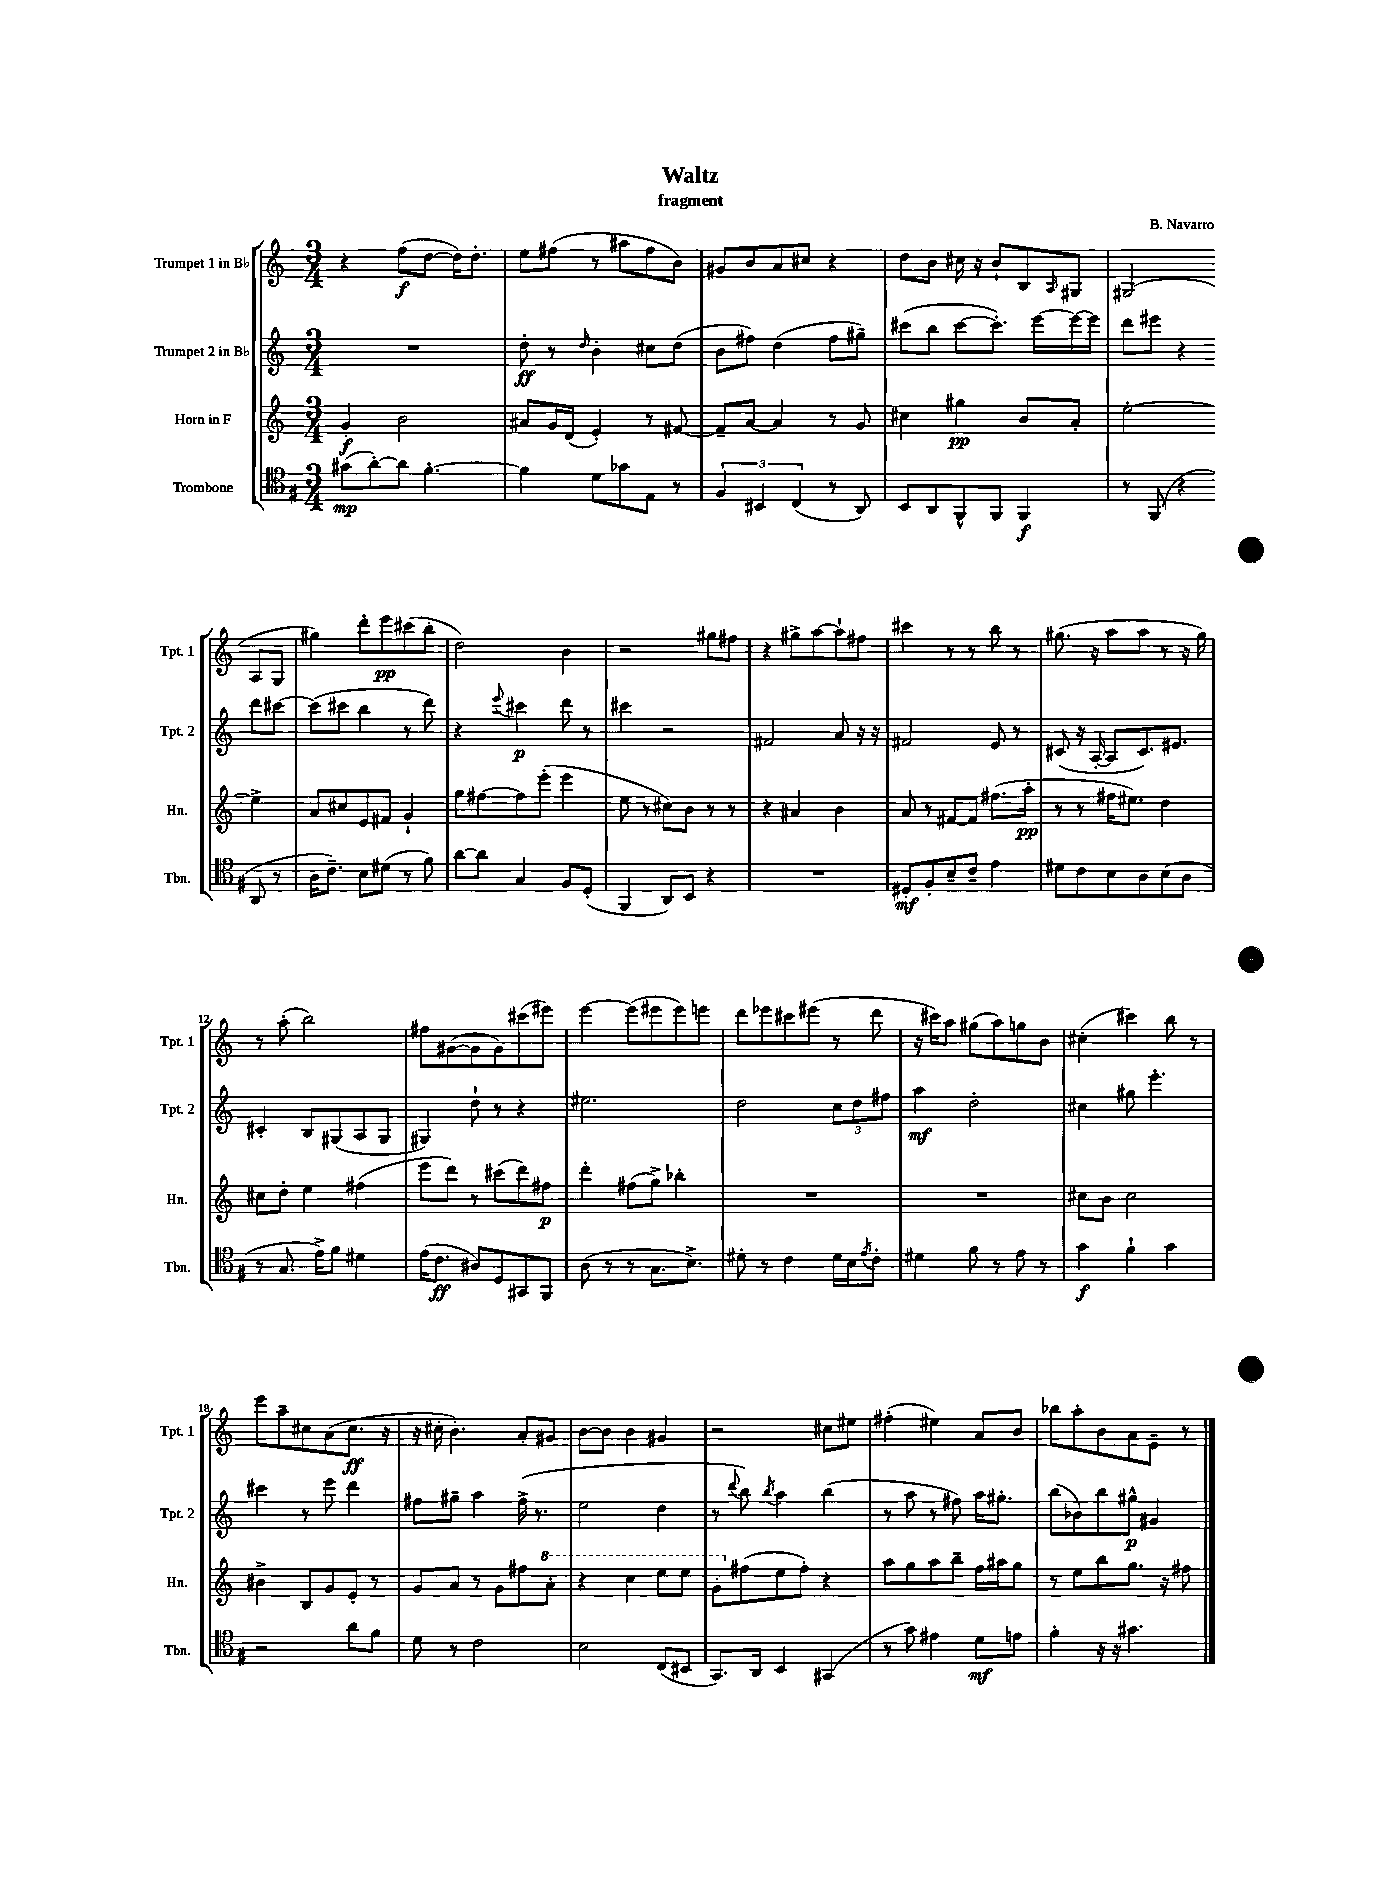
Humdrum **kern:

**kern	**dynam	**kern	**dynam	**kern	**dynam	**kern	**dynam
*part4	*part4	*part3	*part3	*part2	*part2	*part1	*part1
*staff4	*staff4	*staff3	*staff3	*staff2	*staff2	*staff1	*staff1
*I"Trombone	*	*I"Horn in F	*	*I"Trumpet 2 in B♭	*	*I"Trumpet 1 in B♭	*
*I'Tbn.	*	*I'Hn.	*	*I'Tpt. 2	*	*I'Tpt. 1	*
*clefC4	*	*clefG2	*	*clefG2	*	*clefG2	*
*k[f#]	*	*k[]	*	*k[]	*	*k[]	*
*M3/4	*	*M3/4	*	*M3/4	*	*M3/4	*
=1	=1	=1	=1	=1	=1	=1	=1
(8g#X\L	mp	4g'/	f	2.r	.	4r	.
[8a'\)	.	.	.	.	.	.	.
8a\J]	.	2b\	.	.	.	(8ff\L	f
[4.f#'\	.	.	.	.	.	[8dd\J	.
.	.	.	.	.	.	16dd\KL])	.
.	.	.	.	.	.	8.dd'\J	.
=2	=2	=2	=2	=2	=2	=2	=2
4f#\]	.	8a#X/L	.	8dd'\	ff	8ee\L	.
.	.	16g/L	.	8r	.	(8ff#X\J	.
.	.	(16d/JJ	.	.	.	.	.
.	.	.	.	16qqdd/	.	.	.
8d\L	.	4e'/)	.	4b'\	.	8r	.
8g-X\	.	.	.	.	.	8aa#X\L	.
8E\J	.	8r	.	8cc#X\L	.	8ff#\	.
8r	.	[8f#X/	.	(8dd\J	.	8b\J)	.
=3	=3	=3	=3	=3	=3	=3	=3
6F#/	.	8f#~/L]	.	8b\L	.	8g#X/L	.
.	.	[8a/J	.	8ff#X\J)	.	8b/	.
6BB#X/	.	.	.	.	.	.	.
.	.	4a/]	.	(4dd\	.	8a/	.
(6C/	.	.	.	.	.	.	.
.	.	.	.	.	.	8cc#X/J	.
8r	.	8r	.	8ff#\L	.	4r	.
8AA/)	.	8g/	.	8gg#X~\J)	.	.	.
=4	=4	=4	=4	=4	=4	=4	=4
8BB/L	.	4cc#X\	.	(8ccc#X\L	.	8dd\L	.
8AA/	.	.	.	8bb\J	.	8b\J	.
8FF#^^/	.	4gg#X\	pp	[8ccc#\L	.	16cc#X\	.
.	.	.	.	.	.	16r	.
8FF#/J	.	.	.	8.ccc#'\J])	.	8b`/L	.
4FF#/	f	8b/L	.	.	.	8B/	.
.	.	.	.	[16eee\LL	.	.	.
.	.	.	.	.	.	16qqA/	.
.	.	8a'/J	.	16eee\_	.	8G#X/J	.
.	.	.	.	16eee\JJ]	.	.	.
=5	=5	=5	=5	=5	=5	=5	=5
8r	.	[2ee'\	.	8ddd\L	.	(2G#X/	.
(8FF#/	.	.	.	8eee#X\J	.	.	.
4r	.	.	.	4r	.	.	.
8AA/	.	4ee^\]	.	8ddd\L	.	8A/L	.
8r	.	.	.	[8ccc#X\J	.	8G#/J	.
!!LO:LB:g=z
=6	=6	=6	=6	=6	=6	=6	=6
16A\KL	.	8a/L	.	(8ccc#X\L]	.	4gg#X\)	.
8.c~\J)	.	.	.	.	.	.	.
.	.	8cc#X/	.	8ccc#X\J	.	.	.
8B\L	.	8e/	.	4bb\	.	8ddd'\L	.
(8d#X\J	.	8f#X/J	.	.	.	8eee\	pp
8r	.	4g`/	.	8r	.	(8ccc#X\	.
8f#\)	.	.	.	8ddd\)	.	8bb'\J	.
=7	=7	=7	=7	=7	=7	=7	=7
[8a\L	.	8gg\L	.	4r	.	2dd\)	.
8a\J]	.	[8ff#X\	.	.	.	.	.
.	.	.	.	8qqeee/	.	.	.
4G/	.	8ff#\]	.	4ccc#X\	p	.	.
.	.	(8eee'\J	.	.	.	.	.
8F#/L	.	4eee\	.	8ddd\	.	4b\	.
(8D'/J	.	.	.	8r	.	.	.
=8	=8	=8	=8	=8	=8	=8	=8
4FF#/	.	8ee\	.	4ccc#X\	.	2r	.
.	.	8r	.	.	.	.	.
8AA/L)	.	8cc#X\L)	.	2r	.	.	.
8BB/J	.	8b\J	.	.	.	.	.
4r	.	8r	.	.	.	8gg#X\L	.
.	.	8r	.	.	.	8ff#X\J	.
=9	=9	=9	=9	=9	=9	=9	=9
2.r	.	4r	.	2f#X/	.	4r	.
.	.	4a#X/	.	.	.	8gg#X^\L	.
.	.	.	.	.	.	[8aa\	.
.	.	4b\	.	8a/	.	8aa`\]	.
.	.	.	.	16r	.	8ff#X\J	.
.	.	.	.	16r	.	.	.
=10	=10	=10	=10	=10	=10	=10	=10
8D#X'/L	mf	8a/	.	2f#X/	.	4ccc#X\	.
8F#'/	.	8r	.	.	.	.	.
8B~/	.	[8f#X/L	.	.	.	8r	.
8c~/J	.	8f#/J]	.	.	.	8r	.
4e\	.	(8.ff#X\L	.	8e/	.	8bb\	.
.	.	.	.	8r	.	8r	.
.	.	16aa'\Jk	pp	.	.	.	.
=11	=11	=11	=11	=11	=11	=11	=11
8d#X\L	.	8r	.	(8c#X/	.	(8.gg#X\	.
8c\	.	8r	.	16r	.	.	.
.	.	.	.	[16A'/	.	16r	.
8B\	.	16ff#X\KL	.	8A/L]	.	8aa\L	.
.	.	8.ee#X\J)	.	.	.	.	.
8A\	.	.	.	8.c#/)	.	8aa\J	.
(8B\	.	4dd\	.	.	.	8r	.
.	.	.	.	8.e#X/J	.	.	.
8A\J	.	.	.	.	.	16r	.
.	.	.	.	.	.	16gg#\)	.
!!LO:LB:g=z
=12	=12	=12	=12	=12	=12	=12	=12
8r	.	8cc#X\L	.	4c#X'/	.	8r	.
8.G/	.	8dd'\J	.	.	.	(8aa'\	.
.	.	4ee\	.	8B/L	.	2bb\)	.
16e^\KL)	.	.	.	.	.	.	.
8f#\J	.	.	.	(8G#X/	.	.	.
4d#X\	.	(4ff#X\	.	8A/	.	.	.
.	.	.	.	8G#/J	.	.	.
=13	=13	=13	=13	=13	=13	=13	=13
(16e\KL	.	8eee\L	.	4G#X/)	.	8ff#X\L	.
8.c\J	ff	.	.	.	.	.	.
.	.	8ddd\J)	.	.	.	([8g#X\	.
8A#X/L)	.	8r	.	8dd`\	.	8g#\]	.
8D/	.	(8ccc#X\L	.	8r	.	8g#\)	.
8GG#X/	.	8ddd\)	.	4r	.	(8ccc#X\	.
8FF#/J	.	8ff#X\J	p	.	.	8eee#X\J)	.
=14	=14	=14	=14	=14	=14	=14	=14
(8A\	.	4ddd'\	.	2.ee#X\	.	[4eee\	.
8r	.	.	.	.	.	.	.
8r	.	(8ff#X\L	.	.	.	(8eee\L]	.
8.G\L	.	8gg^\J)	.	.	.	8eee#X\	.
.	.	4bb-X'\	.	.	.	8eee#\)	.
8.B^\J)	.	.	.	.	.	.	.
.	.	.	.	.	.	8eeen\J	.
=15	=15	=15	=15	=15	=15	=15	=15
8d#X'\	.	2.r	.	2dd\	.	8ddd\L	.
8r	.	.	.	.	.	8eee-X\	.
4c\	.	.	.	.	.	8ccc#X\	.
.	.	.	.	.	.	(8eee#X\J	.
16d#\LL	.	.	.	12cc\L	.	8r	.
16B\J	.	.	.	.	.	.	.
.	.	.	.	12dd\	.	.	.
8qe/	.	.	.	.	.	.	.
8c'\J	.	.	.	.	.	8ddd\	.
.	.	.	.	12ff#X\J	.	.	.
=16	=16	=16	=16	=16	=16	=16	=16
4d#X\	.	2.r	.	4aa\	mf	16r	.
.	.	.	.	.	.	16ccc#X\KL)	.
.	.	.	.	.	.	8aa\J	.
8f#\	.	.	.	2dd'\	.	(8gg#X\L	.
8r	.	.	.	.	.	8aa\)	.
8e\	.	.	.	.	.	8ggn\	.
8r	.	.	.	.	.	8b\J	.
=17	=17	=17	=17	=17	=17	=17	=17
4g\	f	8cc#X\L	.	4cc#X\	.	(4cc#X'\	.
.	.	8b\J	.	.	.	.	.
4f#`\	.	2cc#\	.	8gg#X\	.	4ccc#X\)	.
.	.	.	.	4.eee'\	.	.	.
4g\	.	.	.	.	.	8bb\	.
.	.	.	.	.	.	8r	.
!!LO:LB:g=z
=18	=18	=18	=18	=18	=18	=18	=18
2r	.	4b#X^\	.	4ccc#X\	.	8eee\L	.
.	.	.	.	.	.	8aa~\	.
.	.	8B/L	.	8r	.	8cc#X\	.
.	.	8g/	.	8eee\	.	(8a\	.
8a\L	.	8e'/J	.	4ddd\	.	8.cc#\J	ff
8f#\J	.	8r	.	.	.	.	.
.	.	.	.	.	.	16r	.
=19	=19	=19	=19	=19	=19	=19	=19
8d\	.	8g/L	.	8ff#X\L	.	16r	.
.	.	.	.	.	.	16cc#X'\	.
8r	.	8a/J	.	8gg#X~\J	.	4.b'\)	.
2c\	.	8r	.	4aa\	.	.	.
.	.	8g\L	.	.	.	.	.
.	.	8ff#X\	.	(16ff#^\	.	8a'/L	.
.	.	.	.	8.r	.	.	.
*	*	*8va	*	*	*	*	*
.	.	8aa'\J	.	.	.	8g#X/J	.
=20	=20	=20	=20	=20	=20	=20	=20
2B\	.	4r	.	2ee\	.	[8b\L	.
.	.	.	.	.	.	8b\J]	.
.	.	4ccc\	.	.	.	4b\	.
(8C/L	.	8eee\L	.	4dd\	.	4g#X/	.
8BB#X/J	.	8eee\J	.	.	.	.	.
=21	=21	=21	=21	=21	=21	=21	=21
8.GG/L)	.	8gg'\L	.	8r	.	2r	.
.	.	.	.	8qqddd/	.	.	.
*	*	*X8va	*	*	*	*	*
.	.	(8ff#X\	.	8bb\)	.	.	.
16AA/Jk	.	.	.	.	.	.	.
.	.	.	.	8qbb/	.	.	.
4BB/	.	8ee\	.	4aa\	.	.	.
.	.	8ff#'\J)	.	.	.	.	.
(4GG#X/	.	4r	.	(4bb\	.	8cc#X\L	.
.	.	.	.	.	.	8ee#X\J	.
=22	=22	=22	=22	=22	=22	=22	=22
8r	.	8aa\L	.	8r	.	(4ff#X'\	.
8g\)	.	8gg\	.	8aa\	.	.	.
4e#X\	.	8aa\	.	8r	.	4ee#X\)	.
.	.	8bb~\J	.	8ff#X\)	.	.	.
8d\L	mf	16ff\LL	.	16aa\KL	.	8a/L	.
.	.	16aa#X\J	.	8.gg#X'\J	.	.	.
8en\J	.	8gg\J	.	.	.	8b/J	.
=23	=23	=23	=23	=23	=23	=23	=23
4f#'\	.	8r	.	(8bb\L	.	8bb-X\L	.
.	.	8ee\L	.	8b-X\)	.	8aa'\	.
16r	.	8bb\	.	8bb\	.	8b\	.
16r	.	.	.	.	.	.	.
4.g#X\	.	8.gg\J	.	8gg#X^^\J	p	8a\	.
.	.	.	.	4g#X/	.	8e~\J	.
.	.	16r	.	.	.	.	.
.	.	8ff#X\	.	.	.	8r	.
==	==	==	==	==	==	==	==
*-	*-	*-	*-	*-	*-	*-	*-
